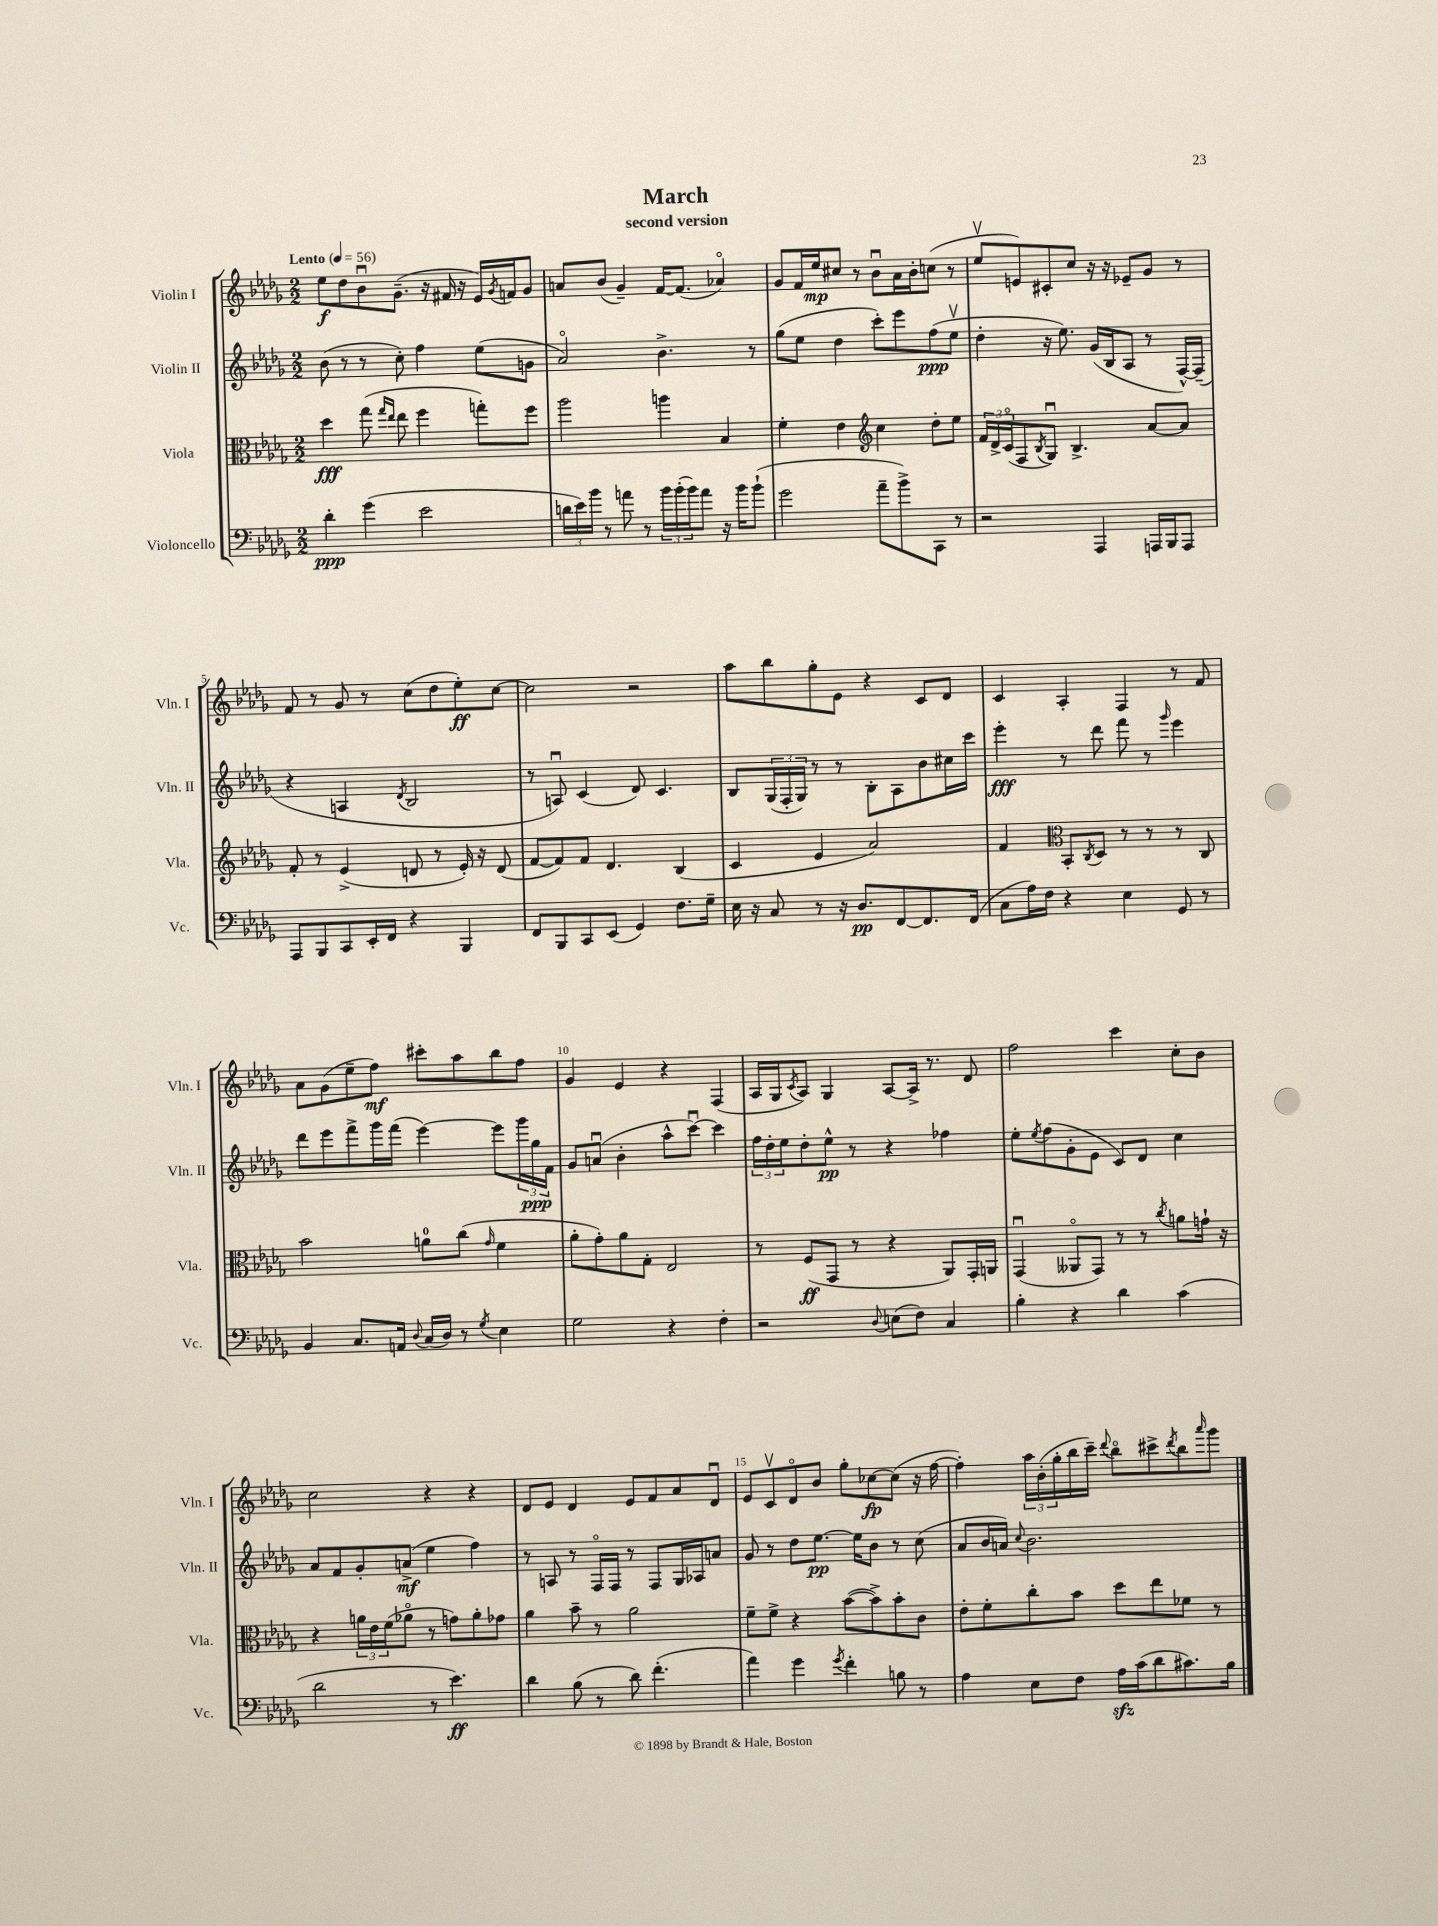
\header { title = "March" subtitle = "second version" }
<<
\new StaffGroup <<
\new Staff = "s0" \with { instrumentName = "Violin I" shortInstrumentName = "Vln. I" } {
    \clef treble \key des \major \numericTimeSignature \time 2/2 \tempo "Lento" 4 = 56
    ees''8\f des''8 bes'8\downbow ges'8.--( r16 fis'16 r16 ees'16) \acciaccatura { ges'8 } f'16 ges'8 |
    a'8 bes'8( ges'4--) f'16~ f'8.( aes'4\flageolet) |
    ges'8 f'16 ees''16\mp cis''8 r8 bes'8\downbow aes'16 bes'16-. c''8( r8 |
    ees''8\upbow e'8) cis'8-. c''8 r16 r16 ees'8-- ges'8 r8 |
    f'8 r8 ges'8 r8 c''8( des''8 ees''8-.\ff) c''8~ |
    c''2 r2 |
    aes''8 bes''8 ges''8-. ees'8 r4 c'8 des'8 |
    c'4 aes4-. f4 r8 f'8 |
    aes'8 ges'8( ees''8-- f''8\mf) cis'''8-. aes''8 bes''8 f''8 |
    ges'4 ees'4 r4 f4( |
    aes16 ges16 \acciaccatura { c'8 } aes8) ges4 aes8~ aes16-> r8. des'8 |
    f''2 c'''4 c''8-. bes'8 |
    c''2 r4 r4 |
    des'8 ees'8 des'4 ees'8 f'8 aes'8 des'8\downbow |
    ees'8 c'8\upbow des'8\flageolet bes'8 ges''8-. ces''8~\fp ces''8( r16 f''16~ |
    f''4-.) \tuplet 3/2 { aes''16 bes'16-.( ges''16-. } bes''16 c'''16--) \appoggiatura { des'''8 } bes''8\flageolet cis'''8-> \acciaccatura { des'''8 } bes''8 \grace { aes'''16 } ges'''8 \bar "|." |
}
\new Staff = "s1" \with { instrumentName = "Violin II" shortInstrumentName = "Vln. II" } {
    \clef treble \key des \major \numericTimeSignature \time 2/2
    bes'8( r8 r8 c''8-.) f''4 ees''8( g'8 |
    aes'2\flageolet) bes'4.-> r8 |
    ges''8( ees''8 des''4 c'''8-.) ees'''8 f''8\ppp( ees''8\upbow |
    des''4-. r16 ees''8.) ges'16( bes16 aes8 r8 f16~-^) f16--( |
    r4 a4 \acciaccatura { des'8 } bes2 |
    r8 a8\downbow) c'4( des'8) c'4. |
    bes8 \tuplet 3/2 { ges16( f16-. ges16) } r8 r8 bes8-. aes8 bes'8 cis''16 c'''16 |
    ees'''4-.\fff r8 des'''8 f'''8 r8 \grace { ges'''16 } ees'''4 |
    des'''8 ees'''8 f'''8-> ges'''16 f'''16( ees'''4~) ees'''8 \tuplet 3/2 { ges'''16 ges''16\ppp f'16 } |
    ges'8 a'8\downbow( bes'4-. aes''8-^ c'''8~\downbow) c'''4 |
    \tuplet 3/2 { f''16 des''16-. ees''16 } des''8-. ees''8-^\pp r8 r4 fes''4 |
    ees''8-. \acciaccatura { ees''8 } f''8( ges'8-. ees'8 c'8) des'8 c''4 |
    aes'8 f'8 ges'8-. a'8->\mf( ees''4 f''4) |
    r8 a8 r8 f16\flageolet f16 r8 f8 ges16 aes16 a'8 |
    ges'8 r8 des''8 ees''8.~\pp ees''16 bes'8 r8 c''8( |
    aes'8 bes'16 a'16) \appoggiatura { c''8 } bes'2. \bar "|." |
}
\new Staff = "s2" \with { instrumentName = "Viola" shortInstrumentName = "Vla." } {
    \clef alto \key des \major \numericTimeSignature \time 2/2
    des''4\fff ges''8( \grace { ges''16 ees''16 } ees''8 f''4 g''8-.) f''8 |
    aes''2 a''4 bes4 |
    f'4-. ees'4 \clef treble c''4 des''8-. ees''8 |
    \tuplet 3/2 { f'16 des'16-> c'16\flageolet( } f8 \acciaccatura { bes8 } ges8\downbow) bes4.-> aes'8~ aes'8 |
    f'8-. r8 ees'4->( d'8 r8 ees'16-.) r16 d'8( |
    f'8~ f'8) f'8 des'4. bes4( |
    c'4 ees'4 aes'2) |
    f'4 \clef alto bes,8-. \acciaccatura { c8 } des8 r8 r8 r8 c8 |
    bes'2 a'8-0 c''8( \grace { ges'16 } f'4 |
    aes'8-. ges'8-.) aes'8 ges8-. ees2 |
    r8 f8\ff( ges,8 r8 r4 aes,8) ges,16-. a,16 |
    ges,4\downbow( aeses,8\flageolet ges,8) r8 r8 \acciaccatura { c''8 } a'8 g'16-! r16 |
    r4 \tuplet 3/2 { a'16 ees'16 f'16( } aes'8\flageolet r8 g'8) aes'8-. ges'8 |
    aes'4 bes'8-- r8 aes'2 |
    f'8-- f'8-> r4 bes'8~( bes'8->) bes'8-. c'8 |
    ees'8-. f'8-. c''8-. bes'8 des''8 ees''8 fes'8 r8 \bar "|." |
}
\new Staff = "s3" \with { instrumentName = "Violoncello" shortInstrumentName = "Vc." } {
    \clef bass \key des \major \numericTimeSignature \time 2/2
    des'4-.\ppp ges'4( ees'2 |
    \tuplet 3/2 { d'16 ees'16) bes'16 } r8 a'8 r8 \tuplet 3/2 { bes'16 bes'16-.( bes'16) } a'8 r16 bes'16 bes'8-!( |
    ges'2 aes'8-- bes'8->) c,8 r8 |
    r2 aes,,4 a,,16 bes,,16 a,,8 |
    aes,,8 bes,,8 c,8 ees,16-. f,16 r4 bes,,4 |
    f,8 bes,,8 c,8 ees,8( ges,4) f8. ges16-- |
    ees16 r16 c8 r8 r16 des8.\pp f,8~ f,8. f,16( |
    c8 aes16) f16 r4 ees4 ges,8 r8 |
    bes,4 c8. a,16 \appoggiatura { des8 } c16( des16) r8 \acciaccatura { ges8 } ees4 |
    ges2 r4 f4-. |
    r2 \appoggiatura { des8 } e8( f8) c4 |
    bes4-. r4 des'4 c'4( |
    des'2 r8 ees'4.\ff) |
    des'4 bes8( r8 des'8) f'4.-.( |
    aes'4) ges'4 \acciaccatura { ges'8 } f'4-. b8 r8 |
    aes4 ees8 f8 aes16\sfz c'16( des'8 cis'8.) bes16 \bar "|." |
}
>>
>>
\layout { \context { \Score \override BarNumber.break-visibility = ##(#f #t #t) barNumberVisibility = #(every-nth-bar-number-visible 5) } }
